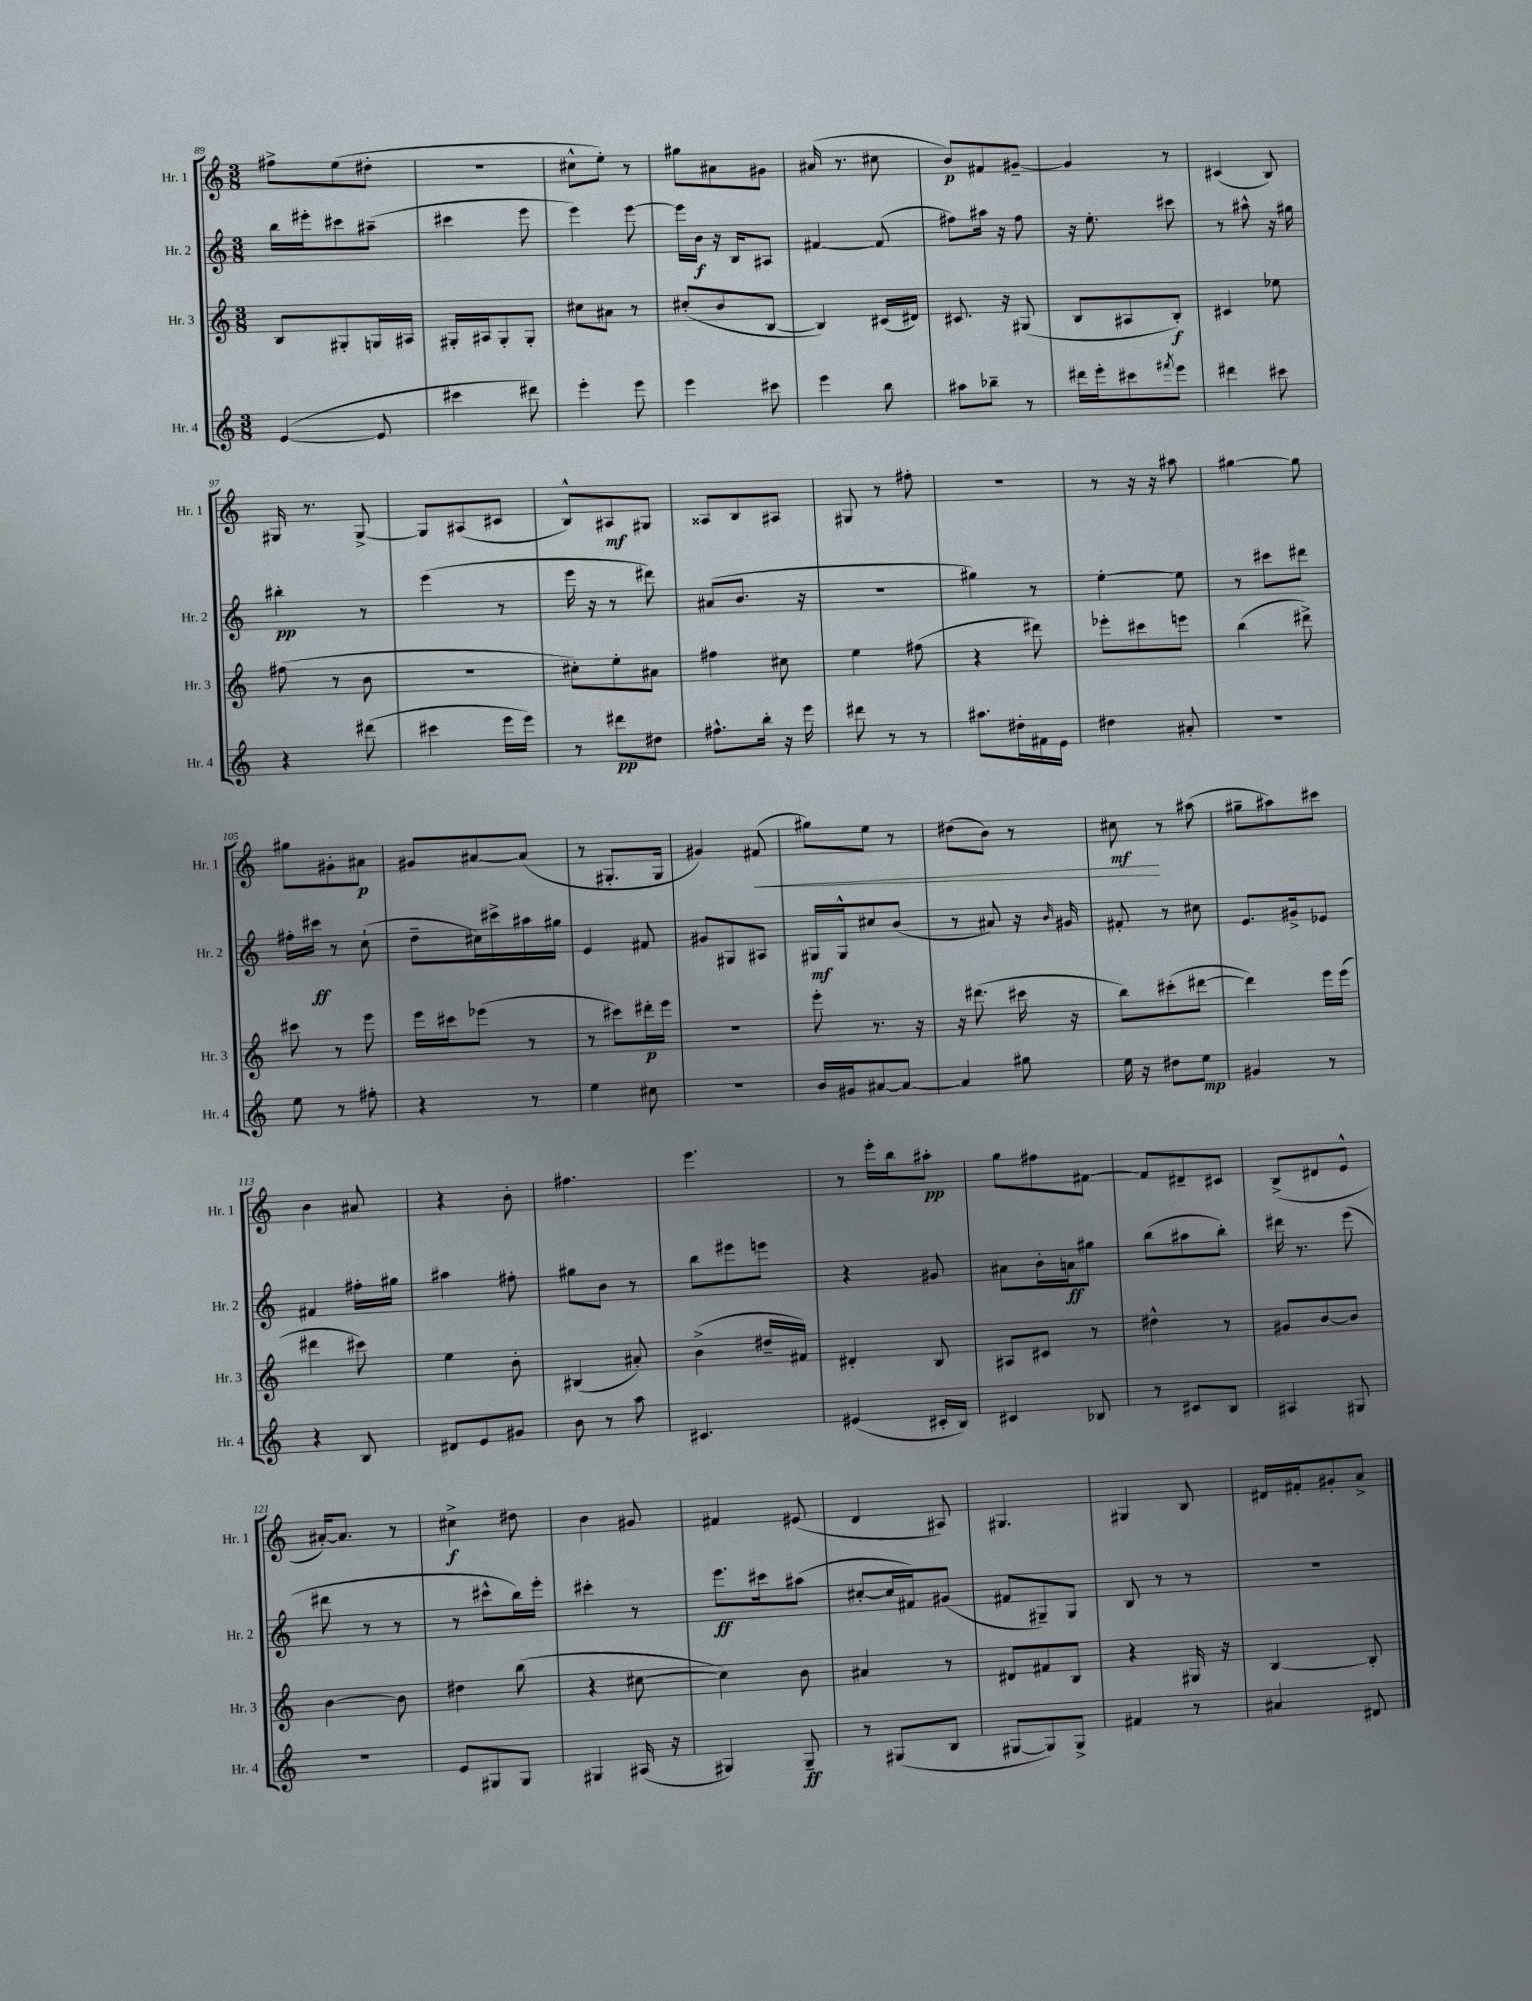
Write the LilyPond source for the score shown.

<<
\new StaffGroup <<
\new Staff = "s0" \with { instrumentName = "Hr. 1" shortInstrumentName = "Hr. 1" } {
    \clef treble \key c \major \numericTimeSignature \time 3/8
    fis''8-> e''8( dis''8-. |
    R4. |
    cis''8-^ e''8-.) r8 |
    gis''8 ais'8 gis'8 |
    ais'16( r8. cis''8 |
    b'8\p) fis'8 gis'8~-- |
    gis'4 r8 |
    cis'4( b8) |
    gis16 r8. gis8~-> |
    gis8 ais8( cis'8 |
    b8-^) ais8\mf gis8 |
    aisis8 b8 ais8 |
    gis8 r8 fis''8-. |
    R4. |
    r8 r16 r16 ais''8 |
    gis''4~ gis''8 |
    gis''8 gis'8-. ais'8\p |
    gis'8 ais'8~ ais'8( |
    r8 gis8.-. gis16 |
    gis'4) fis'8\<( |
    gis''8) e''8 r8 |
    dis''8( b'8) r8 |
    cis''8\mf\! r8 ais''8( |
    gis''8-- ais''8) cis'''8 |
    b'4 ais'8 |
    r4 b'8-. |
    fis''4. |
    e'''4. |
    r8 e'''16-. b''16 ais''8-.\pp |
    g''8 fis''8 fis'8~ |
    fis'8 dis'8-- cis'8 |
    b8->( dis'8 e'8-^ |
    ais'16~-.) ais'8. r8 |
    cis''4->\f dis''8 |
    b'4 gis'8 |
    fis'4 eis'8( |
    d'4 ais8) |
    gis4. |
    gis4 b8 |
    dis'16 fis'16-. gis'8-. a'8-> \bar "|." |
}
\new Staff = "s1" \with { instrumentName = "Hr. 2" shortInstrumentName = "Hr. 2" } {
    \clef treble \key c \major \numericTimeSignature \time 3/8
    b''16 eis'''16-. cis'''8 ais''8--( |
    cis'''4 e'''8 |
    e'''4) e'''8~ |
    e'''16 b'16\f r16 b16 ais8 |
    fis'4~ fis'8( |
    fis''8) ais''16 r16 fis''8 |
    r16 e''8.-. cis'''8 |
    r8 ais''8-^ r16 gis''16 |
    bis''4-.\pp r8 |
    e'''4( r8 |
    e'''16 r16 r8 dis'''8) |
    ais'8( b'8. r16 |
    R4. |
    gis''4) r8 |
    e''4~-. e''8 |
    r8 cis'''8 dis'''8 |
    fis''16-. cis'''16\ff r8 c''8-!( |
    d''8-- cis''16) cis'''16-> ais''16 gis''16 |
    e'4 fis'8 |
    gis'8 gis8 ais8 |
    gis16\mf gis16-^ cis''8 b'8( |
    r8 ais'8) r16 \grace { b'16 } gis'16 |
    fis'8-. r8 cis''8 |
    e'8. gis'16-> ees'8 |
    fis'4 fis''16-. gis''16 |
    ais''4 fis''8-. |
    gis''8 b'8 r8 |
    b''8 eis'''8 e'''8 |
    r4 gis'8 |
    ais'8 b'16-. a'16\ff gis''8 |
    b''8( ais''8 b''8-.) |
    dis'''16 r8. e'''8( |
    dis'''8 r8 r8 |
    r8 cis'''8-^ b''16) e'''16-. |
    cis'''4-. r8 |
    e'''8.\ff cis'''16 ais''8( |
    cis''8~-. cis''16 fis'16) gis'8( |
    fis'8 gis8--) gis8 |
    b8 r8 r8 |
    R4. \bar "|." |
}
\new Staff = "s2" \with { instrumentName = "Hr. 3" shortInstrumentName = "Hr. 3" } {
    \clef treble \key c \major \numericTimeSignature \time 3/8
    b8 gis8-. g16 ais16 |
    gis16-. ais16 gis8-. gis8-. |
    cis''8 ais'8 r8 |
    cis''8-.( b'8 b8~ |
    b4) cis'16( dis'16) |
    cis'8. r16 gis8( |
    b8 ais8 b8-.\f) |
    cis'4 ees''8 |
    fis''8( r8 b'8 |
    R4. |
    cis''8-.) e''8-. ais'8 |
    fis''4 cis''8 |
    e''4 fis''8( |
    r4 dis'''8) |
    ees'''8-. cis'''8 e'''8 |
    b''4( dis'''8->) |
    cis'''8 r8 e'''8 |
    e'''16 cis'''16 ees'''8( r8 |
    r8 cis'''8) dis'''16-.\p e'''16 |
    R4. |
    e'''8-. r8. r16 |
    r16 dis'''8.( cis'''16 r16 |
    b''8) cis'''8-.( dis'''8~ |
    dis'''4) e'''16 e'''16( |
    dis'''4 cis'''8) |
    e''4 b'8-. |
    bis4( ais'8-.) |
    b'4->( dis''16-- fis'16) |
    dis'4-. b8 |
    ais8 cis'8 r8 |
    dis''4-^ r8 |
    gis'8 b'8~ b'8 |
    b'4~ b'8 |
    dis''4 b''8( |
    r4 cis''8~ |
    cis''4) b'8 |
    ais'4 r8 |
    dis'8 fis'8 b8 |
    r4 gis16 r16 |
    b4~ b8-. \bar "|." |
}
\new Staff = "s3" \with { instrumentName = "Hr. 4" shortInstrumentName = "Hr. 4" } {
    \clef treble \key c \major \numericTimeSignature \time 3/8
    e'4~( e'8 |
    cis'''4 dis'''8) |
    e'''4-. e'''8 |
    e'''4 cis'''8 |
    e'''4 b''8 |
    ais''8 bes''8-- r8 |
    dis'''16 e'''16-. cis'''8 \acciaccatura { fis'''8 } e'''8 |
    dis'''4 cis'''8 |
    r4 dis'''8( |
    cis'''4 e'''16 e'''16) |
    r8 dis'''8\pp dis''8 |
    fis''8.-^ b''16-. r16 e'''16 |
    dis'''8 r8 r8 |
    ais''8. dis''16-. fis'16 e'16 |
    dis''4 ais'8-. |
    R4. |
    e''8 r8 fis''8-. |
    r4 r8 |
    e''4 cis''8 |
    R4. |
    b'16 gis'16 ais'8~ ais'8~ |
    ais'4 gis''8 |
    e''16 r16 dis''8 e''8\mp |
    gis'4 r8 |
    r4 b8 |
    dis'8 e'8 gis'8 |
    b'8 r8 a''8 |
    cis'4. |
    eis'4( cis'16-. b16) |
    cis'4 bes8 |
    r8 cis'8 b8 |
    ais4 gis8 |
    R4. |
    e'8 gis8 gis8 |
    gis4 ais16( r16 |
    gis4) gis8--\ff |
    r8 gis8( b8 |
    gis8~ gis8) gis8-> |
    fis'4 r8 |
    ais'4 dis'8 \bar "|." |
}
>>
>>
\layout { \context { \Score currentBarNumber = #89 } }
